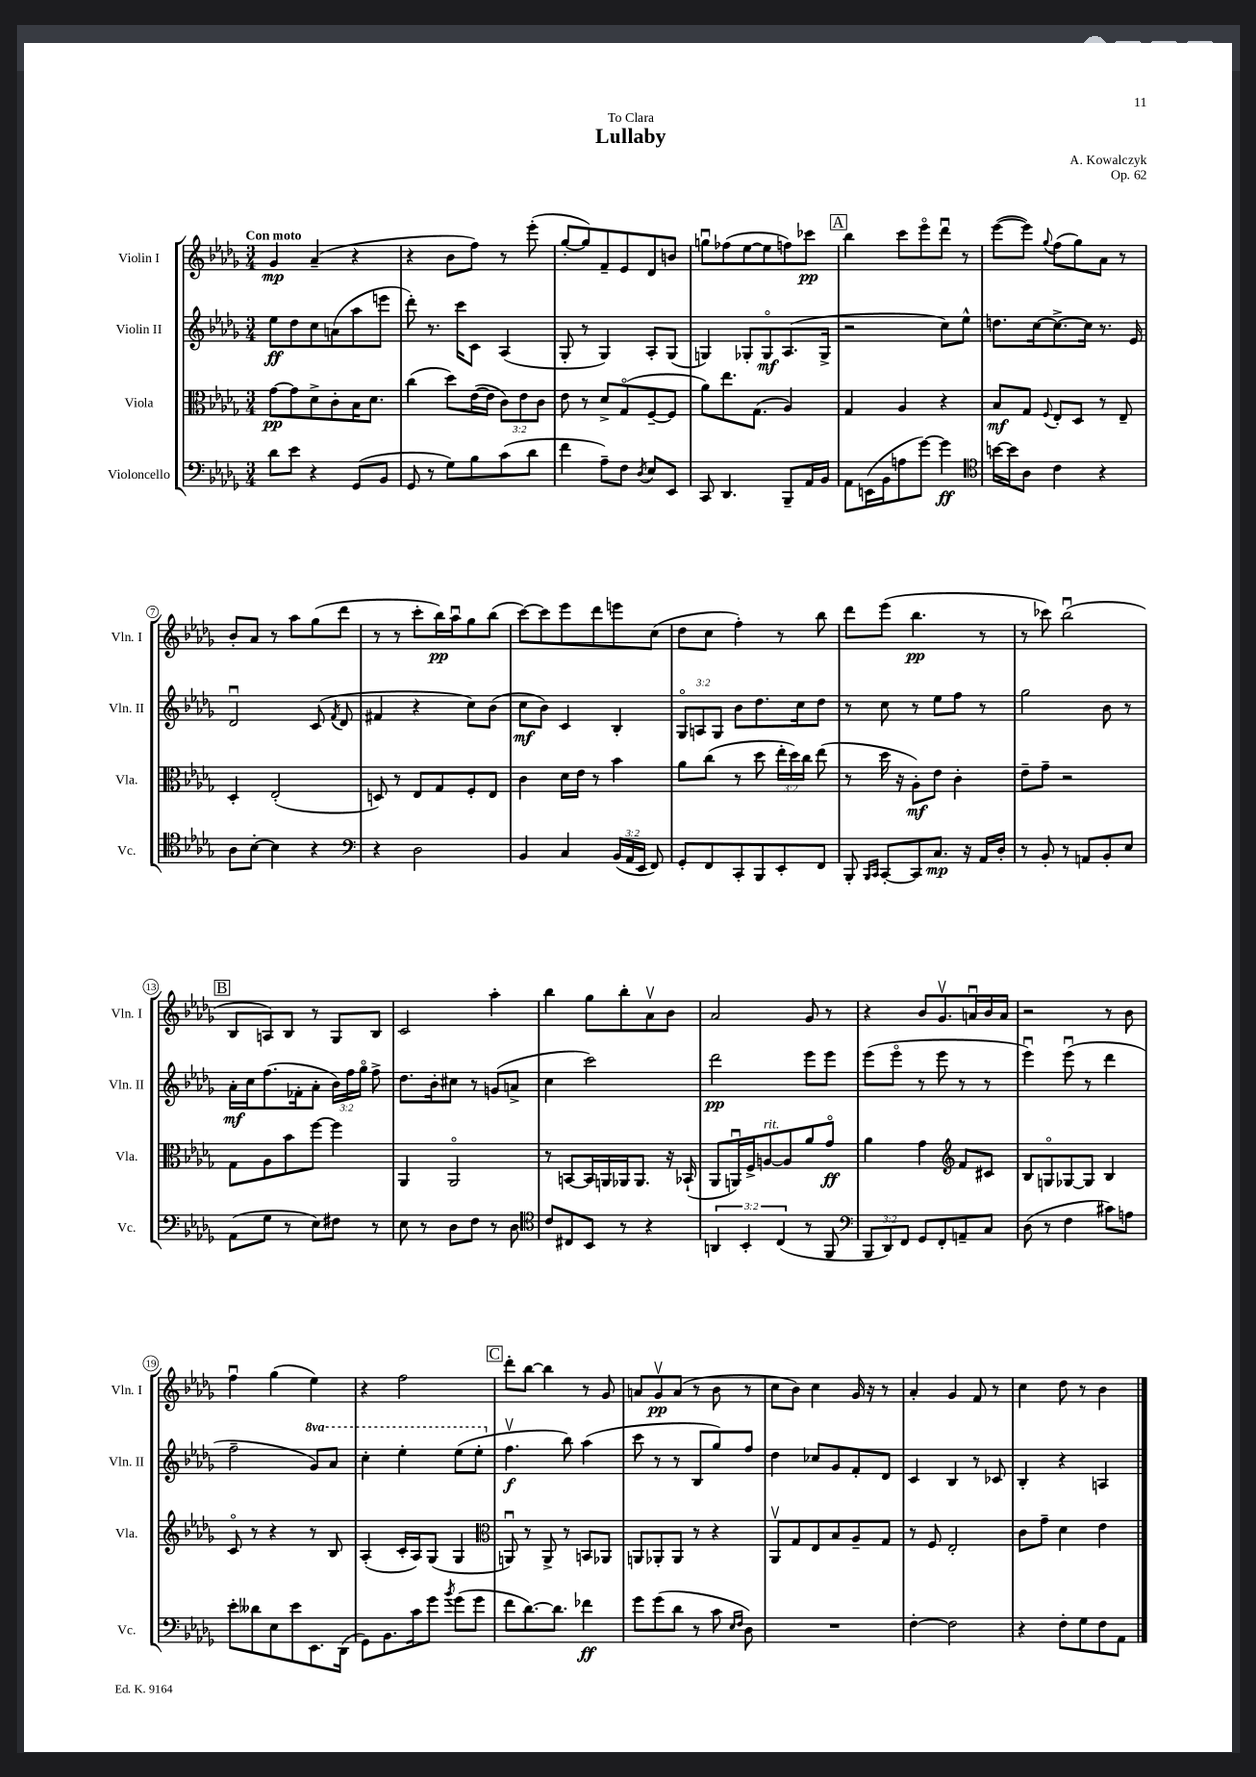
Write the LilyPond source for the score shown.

\header { title = "Lullaby" composer = "A. Kowalczyk" dedication = "To Clara" opus = "Op. 62" }
<<
\new StaffGroup <<
\new Staff = "s0" \with { instrumentName = "Violin I" shortInstrumentName = "Vln. I" } {
    \clef treble \key des \major \numericTimeSignature \time 3/4 \tempo "Con moto"
    \autoBeamOff ges'4\mp aes'4--( r4 |
    r4 bes'8[ f''8]) r8 ees'''8-.( |
    ges''8[~-. ges''8) f'8-- ees'8 des'8 b'8] |
    g''8[\downbow fes''8( ees''8~ ees''8 f''8) ces'''8]\pp |
    \mark \markup { \box "A" } bes''4 c'''8[ ees'''8\flageolet des'''8]\downbow r8 |
    ees'''8[~( ees'''8]) \appoggiatura { ges''8 } f''8[( ges''8) aes'8] r8 |
    bes'8[-. aes'8] r8 aes''8[ ges''8( des'''8] |
    r8 r8 c'''8[-. bes''16\pp) aes''16\downbow ges''8 bes''8]( |
    c'''8[~) c'''8 ees'''8 des'''8 e'''8 c''8]( |
    des''8[ c''8] f''4-.) r8 bes''8 |
    des'''8[ ees'''8]( bes''4.\pp r8 |
    r8 ces'''8) bes''2\downbow( |
    \mark \markup { \box "B" } bes8[ a8) bes8] r8 ges8[ bes8] |
    c'2 aes''4-. |
    bes''4 ges''8[ bes''8-. aes'8\upbow bes'8] |
    aes'2 ges'8 r8 |
    r4 bes'8[ ges'8.\upbow a'16\downbow bes'16 a'16] |
    r2 r8 bes'8 |
    f''4\downbow ges''4( ees''4) |
    r4 f''2 |
    \mark \markup { \box "C" } des'''8[-. bes''8]~ bes''4 r8 ges'8 |
    a'8[ ges'8\upbow\pp a'8]( r8 bes'8 r8 |
    c''8[ bes'8]) c''4 ges'16 r16 r8 |
    aes'4-. ges'4 f'8 r8 |
    c''4 des''8 r8 bes'4 \bar "|." |
}
\new Staff = "s1" \with { instrumentName = "Violin II" shortInstrumentName = "Vln. II" } {
    \clef treble \key des \major \numericTimeSignature \time 3/4 \override Staff.TupletNumber.text = #tuplet-number::calc-fraction-text \set Staff.ottavationMarkups = #ottavation-simple-ordinals
    \autoBeamOff ees''8[\ff des''8 c''8 a'8( aes''8 e'''8] |
    des'''8-.) r8. c'''16[ c'8] aes4( |
    ges8-. r8 ges4) aes8[-. ges8]( |
    g4) ges8[-. ges8\flageolet\mf aes8.( ges16]-> |
    \mark \markup { \box "A" } r2 c''8[) ees''8]-^ |
    d''8.[ c''16~ c''8.~-> c''16] r8. ees'16 |
    des'2\downbow c'8( \acciaccatura { f'8 } des'8 |
    fis'4 r4 c''8[) bes'8]( |
    c''8[\mf bes'8]) c'4 bes4-. |
    \tuplet 3/2 { ges8[\flageolet a8 ges8] } bes'8[ des''8. c''16 des''8] |
    r8 c''8 r8 ees''8[ f''8] r8 |
    ges''2 bes'8 r8 |
    \mark \markup { \box "B" } aes'16[-.\mf c''16 f''8.( fes'16-. aes'8]-. \tuplet 3/2 { bes'16[) f''16 ges''16]\flageolet } f''8-> |
    des''8.[ bes'16-. cis''8] r8 g'8[( a'8]-> |
    c''4 c'''2) |
    des'''2\pp ees'''8[ ees'''8] |
    ees'''8[( ees'''8]\flageolet r8 ees'''8 r8 r8 |
    ees'''4\downbow) ees'''8\downbow( r8 des'''4 |
    f''2-- \ottava #1 ges''8[) aes''8] |
    c'''4-. ees'''4-. ees'''8[( ees'''8]-. \ottava #0 |
    \mark \markup { \box "C" } f''4.\upbow\f bes''8) aes''4( |
    c'''8 r8 r8 bes8[ ges''8) f''8] |
    des''4 ces''8[ ges'8 f'8-. des'8] |
    c'4 bes4 r8 ces'8 |
    bes4-. r4 a4 \bar "|." |
}
\new Staff = "s2" \with { instrumentName = "Viola" shortInstrumentName = "Vla." } {
    \clef alto \key des \major \numericTimeSignature \time 3/4 \override Staff.TupletNumber.text = #tuplet-number::calc-fraction-text
    \autoBeamOff ges'8[~\pp ges'8 des'8-> c'8-. bes16 des'8.] |
    c''4( des''8[) ees'16~( ees'16] \tuplet 3/2 { c'8[) ees'8 c'8] } |
    ees'8 r8 des'8[-> ges8\flageolet( f8~-- f8] |
    aes'8[) ees''8. ges8.]( aes4) |
    \mark \markup { \box "A" } ges4 aes4 r4 |
    bes8[\mf ges8] \appoggiatura { f8 } ees8[-. des8] r8 ees8-- |
    des4-. ees2-.( |
    d8) r8 ees8[ ges8 f8-. ees8] |
    c'4 des'16[ ees'16] r8 bes'4 |
    aes'8[ c''8]( r8 des''8 \tuplet 3/2 { ees''16[-. des''16) c''16] } ees''8( |
    r8 des''16 r16 aes8[-.\mf) ees'8] c'4-. |
    ees'8[-- ges'8]-- r2 |
    \mark \markup { \box "B" } ges8[ aes8 bes'8 f''8]~ f''4 |
    aes,4 aes,2\flageolet |
    r8 b,8[~ b,16 a,16 aes,16 aes,8.] r16 bes,16-!( |
    aes,8[ a,16\downbow) f16-> a8~^\markup { \italic "rit." } a8 aes'8 ges'8]\flageolet\ff |
    aes'4 ges'4 \clef treble f'8[ cis'8] |
    bes8[ g8\flageolet ges8~ ges8] bes4 |
    c'8\flageolet r8 r4 r8 bes8 |
    aes4-.( c'16[-. aes16) ges8]( ges4 |
    \mark \markup { \box "C" } \clef alto a,8\downbow) r8 a,8-> r8 b,8[ aes,8] |
    a,8[ aes,8-. aes,8] r8 r4 |
    aes,8[\upbow ges8 ees8 bes8 aes8-- ges8] |
    r8 f8 ees2-. |
    c'8[ ges'8]-- des'4 ees'4 \bar "|." |
}
\new Staff = "s3" \with { instrumentName = "Violoncello" shortInstrumentName = "Vc." } {
    \clef bass \key des \major \numericTimeSignature \time 3/4 \override Staff.TupletNumber.text = #tuplet-number::calc-fraction-text
    \autoBeamOff des'8[ ees'8] r4 ges,8[( bes,8] |
    ges,8 r8 ges8[) bes8 c'8( des'8] |
    f'4 aes8[--) f8] \acciaccatura { des8 } ees8[ ees,8] |
    c,8 des,4. bes,,8[-- aes,16 bes,16] |
    \mark \markup { \box "A" } aes,8[ e,16( bes,16 a8 ges'8]~) ges'4\ff |
    \clef tenor b'16[~ b'16 aes8] c'4 r4 |
    aes8[ bes8]~-. bes4 r4 |
    \clef bass r4 des2 |
    bes,4 c4 \tuplet 3/2 { bes,16[( aes,16 ees,16] } f,8) |
    ges,8[-. f,8 c,8-. bes,,8 ees,8-. f,8] |
    bes,,8-. \grace { bes,,16[ c,16] } c,8[~-. c,8 c8.]\mp r16 aes,16[ des16]-. |
    r8 bes,8-. r8 a,8[ bes,8-. ees8] |
    \mark \markup { \box "B" } aes,8[( ges8] r8 ees8[) fis8] r8 |
    ees8 r8 des8[ f8] r8 des8 |
    \clef tenor c'8[ cis8 bes,8] r8 r4 |
    \tuplet 3/2 { a,4 bes,4-. c4( } r8 f,8 |
    \clef bass \tuplet 3/2 { bes,,8[ des,8) f,8] } ges,8[ f,8-. a,8-- c8] |
    des8( r8 f4 cis'8[) a8] |
    ees'8[-. deses'8 ees8 ees'8 ees,8. des,16]( |
    ges,8[) bes,8. c'16 ges'8] \acciaccatura { bes'8 } ges'8[( ges'8] |
    \mark \markup { \box "C" } f'8[ des'8.~) des'8.] fes'4\ff |
    ges'8[ ges'8( des'8] r8 c'8 \grace { ees16[ f16] } des8) |
    R2. |
    f4~-. f2 |
    r4 f8[-. ges8 f8 aes,8] \bar "|." |
}
>>
>>
\layout { \context { \Score \override BarNumber.stencil = #(make-stencil-circler 0.1 0.3 ly:text-interface::print) } }
